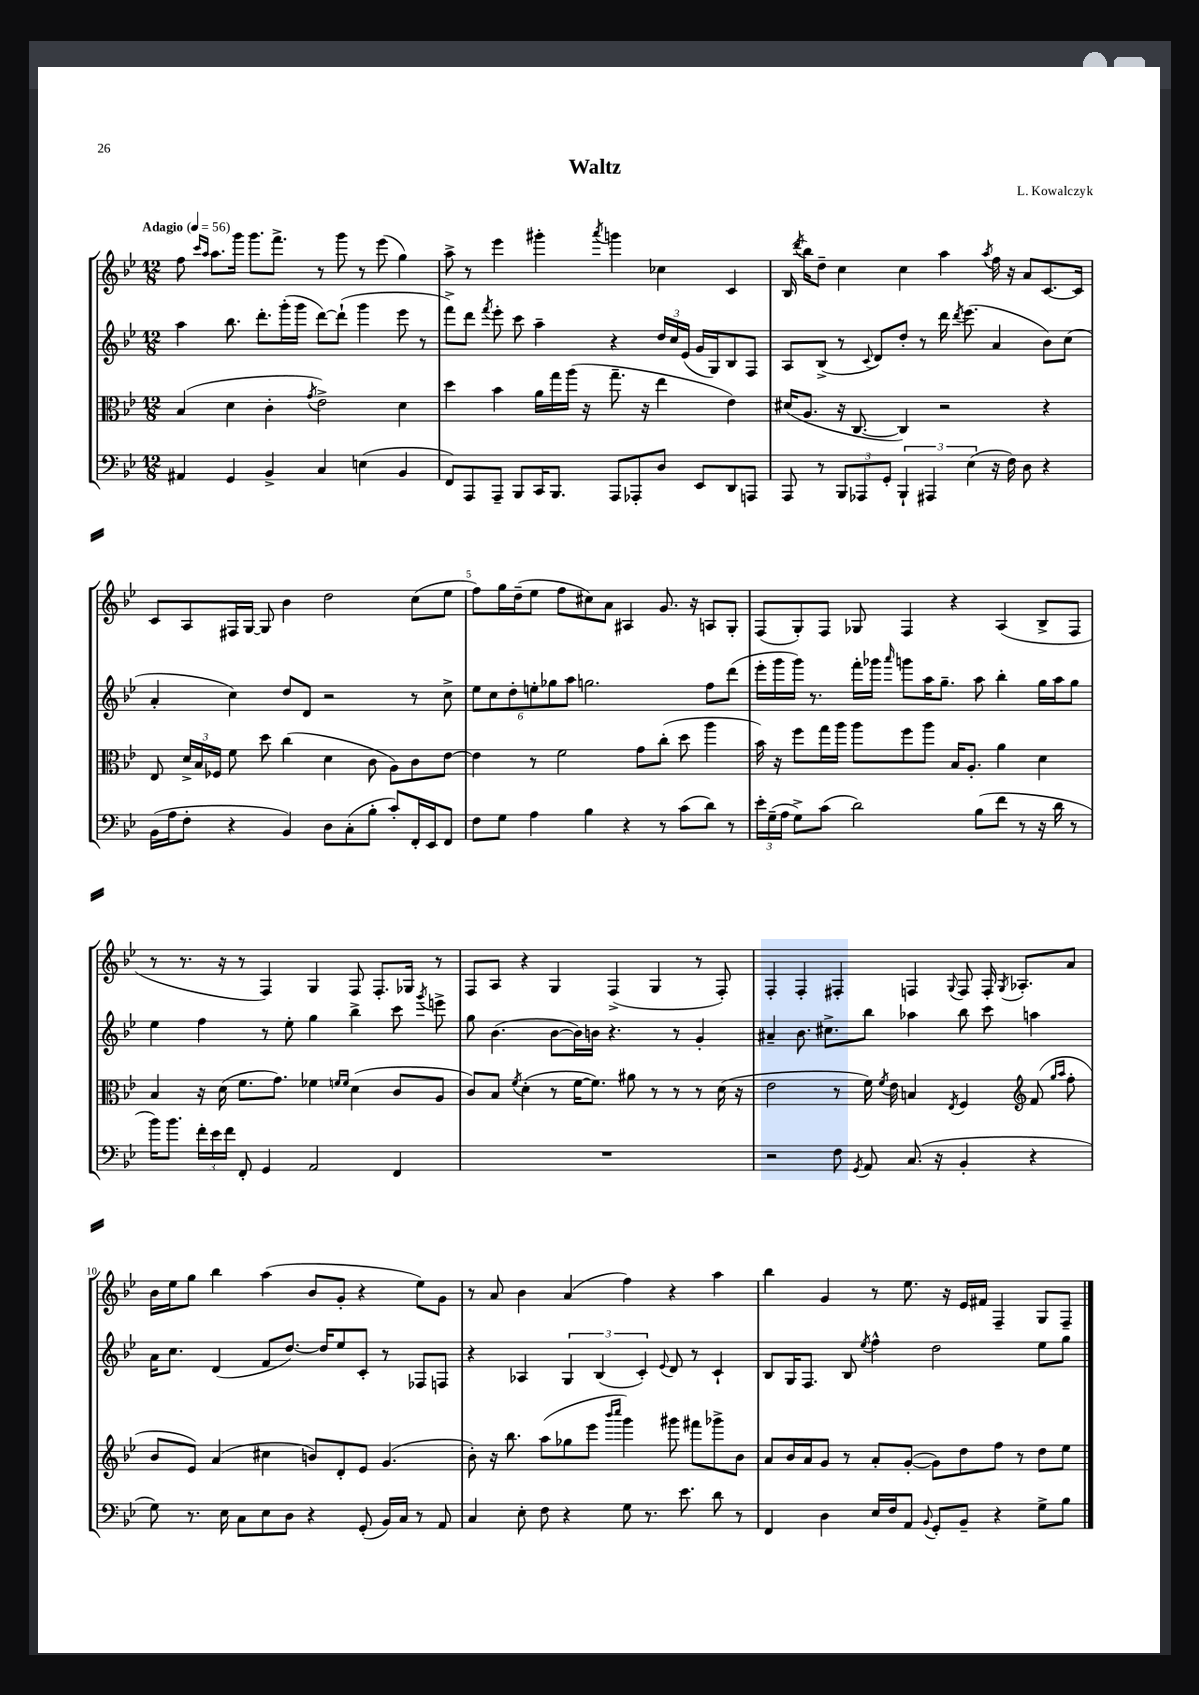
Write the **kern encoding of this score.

**kern	**kern	**kern	**kern
*part4	*part3	*part2	*part1
*staff4	*staff3	*staff2	*staff1
*clefF4	*clefC3	*clefG2	*clefG2
*k[b-e-]	*k[b-e-]	*k[b-e-]	*k[b-e-]
*M12/8	*M12/8	*M12/8	*M12/8
*MM56	*MM56	*MM56	*MM56
=1	=1	=1	=1
!	!	!	!LO:TX:a:B:t=Adagio
4AA#X/	(4B-/	4aa\	8ff\
.	.	.	16qqccc/LL
.	.	.	16qqaa/JJ
.	.	.	8.aa\L
4GG/	4d\	8.bb-\	.
.	.	.	16ggg\Jk
.	.	.	8.ggg\L
.	.	8.ddd'\L	.
4BB-^/	4c'\	.	.
.	.	.	8.fff^\J
.	.	(16ggg'\L	.
.	.	16ggg\JJ	.
.	8qg/	.	.
4C/	2e-^\)	[8ddd\L)	8r
.	.	(8ddd`\J]	8ggg\
(4En\	.	4ggg\	8r
.	.	.	(8eee-\
4BB-/	4d\	8eee-\	4gg\)
.	.	8r	.
=2	=2	=2	=2
8FF/L)	4dd\	8fff^\L)	8aa^\
8AAA/	.	8ddd\J	8r
.	.	8qfff/	.
8AAA~/J	4b-\	8eee-'\	4eee-\
8BBB-/L	.	8ccc\	.
16CC/K	16a\LL	4aa~\	4ggg#X'\
8.BBB-/J	16gg\	.	.
.	(16aa\JJ	.	.
.	16r	.	.
.	.	.	8qaaa/
8AAA/L	8.gg~\	4r	4gggn\
8AAA-X'/	.	.	.
.	16r	.	.
8D/J	4ee-\	24dd/LL	4cc-X\
.	.	24cc/	.
.	.	(24e-/JJ	.
8EE-/L	.	16g/LL	.
.	.	16G/J)	.
8DD/	4e-\)	8B-/	4c/
8AAAn/J	.	8F/J	.
=3	=3	=3	=3
8AAA/	(16d#X/KL	8A/L	(16B-/
.	.	.	8qddd/
.	8.A/J	.	16bb-\KL)
8r	.	(8B-^/J	8dd~\J
12BBB-/L	16r	8r	4cc\
.	[8.C/	.	.
12AAA-X/	.	.	.
.	.	8qqc/	.
.	.	8d/L)	.
12GG'/J	.	.	.
6BBB-`/	4C/])	8dd'/J	4cc\
.	.	8r	.
6AAA#X/	.	.	.
.	2r	16ddd\	4aa\
.	.	8qddd/	.
.	.	(8.eee-\	.
(6E-\	.	.	.
.	.	.	8qaa/
16r	.	4a/	16ff\
16F\)	.	.	16r
8D\	.	.	8a/L
4r	4r	8b-\L)	[8.c/
.	.	(8cc\J	.
.	.	.	16c/Jk]
!!LO:LB:g=z
=4	=4	=4	=4
(16BB-\LL	8E-/	4a'/	8c/L
16A\J	.	.	.
8F'\J	24d^/LL	.	8A/
.	24B-/	.	.
.	24F-X/JJ	.	.
4r	8f\	4cc\)	16F#X/L
.	.	.	[16G/JJ
.	8dd\	.	8G/]
4BB-/)	(4cc\	8dd/L	4b-\
.	.	8d/J	.
8D\L	4d\	2r	2dd\
(8C'\	.	.	.
8B-'\J	8c\	.	.
8c'/L)	8A\L)	.	.
16FF'/L	8c\	8r	(8cc\L
16EE-/J	.	.	.
8FF/J	[8e-\J	8cc^\	8ee-\J
=5	=5	=5	=5
8F\L	4e-\]	12ee-\L	8ff\L)
.	.	12cc\	.
8G\J	.	.	16gg\L
.	.	12dd'\	.
.	.	.	(16dd~\J
4A\	8r	12een'\	8ee-\J
.	.	12gg-X\	.
.	2f\	.	8ff\L
.	.	12aa\J	.
4B-\	.	2.ggn\	8cc#X\)
.	.	.	8a\J
4r	.	.	4A#X/
.	8g\L	.	.
8r	(8cc'\J	.	8.g/
(8c\L	8dd\	.	.
.	.	.	16r
8d\J)	4aa\	8ff\L	8An/L
8r	.	(8ddd\J	8G'/J
=6	=6	=6	=6
24e-'\LL	16b-\)	16eee-'\LL	(8F/L
(24G~\	.	.	.
.	16r	16ggg\	.
24A\JJ	.	.	.
8G^\L)	8ff\L	16ggg\JJ)	8G'/)
.	.	8.r	.
(8c\J	16gg\L	.	8F/J
.	16aa\JJ	.	.
2d\)	8aa\L	16fff'\LL	8G-X/
.	.	16ggg-X\JJ	.
.	.	16qqaaa/	.
.	8ff\	8gggn\L	4F/
.	8aa\J	16aa\K	.
.	.	8.gg~\J	.
.	16B-/KL	.	4r
.	8.A'/J	.	.
(8B-\L	.	8aa\	.
8f\J	4a\	4bb-'\	(4A/
8r	.	.	.
16r	4d\	16gg\LL	8B-^/L
16d\	.	16aa\J	.
8r	.	8gg\J	8F/J
!!LO:LB:g=z
=7	=7	=7	=7
16b-\KL)	4B-/	4ee-\	8r
8.b-\J	.	.	.
.	.	.	8.r
24f'\LL	16r	4ff\	.
24e-\	.	.	.
.	(16d\	.	16r
24f\JJ	.	.	.
8FF'/	8.f\L	.	8r
4GG/	.	8r	4F/)
.	8.g\J)	.	.
.	.	8ee-'\	.
2AA/	4f-X\	4gg\	4G/
.	16qqfn/LL	.	.
.	16qqf/JJ	.	.
.	(4d\	4bb-^\	8F/
.	.	.	8.F'/L
4FF/	8c/L	8ccc\	.
.	.	.	16G-X/Jk
.	.	8qggg/	.
.	8A/J	8eeen^\	8r
=8	=8	=8	=8
1.r	8c/L)	8gg\	8F/L
.	8B-/J	(4.b-\	8A/J
.	8qf/	.	.
.	(4d'\	.	4r
.	8r	[8b-\L	4G/
.	[16f\KL	16b-\L])	.
.	8.f\J])	16bn\JJ	.
.	.	4.r	(4F^/
.	8a#X\	.	.
.	8r	.	4G/
.	8r	8r	.
.	8r	4g'/	8r
.	(16d\	.	8F'/)
.	16r	.	.
=9	=9	=9	=9
2r	2e-\	4a#X~/	4F'/
.	.	8.b-\	4F'/
.	.	8.cc#X^\L	.
8F\	8r	.	4F#X'/
8qGG/	.	.	.
8AA/	16f\)	8bb-\J	.
.	8qf/	.	.
.	16e-\	.	.
(8.C/	4Bn/	4aa-X\	4Fn/
16r	.	.	.
.	8qE-/	.	8qqG/
4BB-'/	4F/	8bb-\	8F/
.	.	8ccc\	16F'/
.	.	.	8qG/
.	.	.	8.A-X'/L
*	*clefG2	*	*
4r	(8f/	4aan\	.
.	16qqgg/LL	.	.
.	16qqaa/JJ	.	.
.	8ff'\	.	8a/J
!!LO:LB:g=z
=10	=10	=10	=10
8G\)	8b-/L	16a\KL	16b-\LL
.	.	8.cc\J	16ee-\J
8.r	8e-/J)	.	8gg\J
.	(4a/	(4d/	4bb-\
16E-\	.	.	.
8C\L	.	.	.
8E-\	4cc#X\	8f/L	(4aa\
8D\J	.	[8.dd/J)	.
4r	8bn/L)	.	8b-/L
.	.	16dd/KL]	.
.	8d'/	8ee-/	8g'/J
(8GG'/	8e-/J	8c'/J	4r
16BB-/LL)	(4.g/	8r	.
16C/JJ	.	.	.
8r	.	8F-X/L	8ee-\L)
8AA/	.	8Fn/J	8g\J
=11	=11	=11	=11
4C/	8b-'\)	4r	8r
.	16r	.	8a/
.	8.bb-\	.	.
8E-'\	.	4A-X/	4b-\
8F\	(8aa\L	.	.
4r	8gg-X\	6G/	(4a/
.	8eee-\J	.	.
.	.	(6B-/	.
.	16qqbbb-/LL	.	.
.	16qqcccc/JJ	.	.
8G\	4ggg\)	.	4ff\)
.	.	6c'/)	.
8.r	.	.	.
.	.	8qqe-/	.
.	8ggg#X\	8d/	4r
8.e-\	.	.	.
.	8fff#X\L	8r	.
8d\	8ggg-X^\	4c`/	4aa\
8r	8b-\J	.	.
=12	=12	=12	=12
4FF/	8a/L	8B-/L	4bb-\
.	16b-/L	16G/K	.
.	16a/J	8.F/J	.
4D\	8g/J	.	4g/
.	8r	8B-/	.
.	.	8qee-/	.
16E-/LL	8a'/L	4ff^^\	8r
16F/J	.	.	.
8AA/J	([8g'/J	.	8.ee-\
8qqBB-/	.	.	.
8GG'/L	8g\L])	2dd\	.
.	.	.	16r
8BB-~/J	8dd\	.	16e-/LL
.	.	.	16f#X/JJ
4r	8ff\J	.	4F~/
.	8r	.	.
8G^\L	8dd\L	8ee-\L	8G/L
8B-\J	8ee-\J	8gg\J	8F~/J
==	==	==	==
*-	*-	*-	*-
